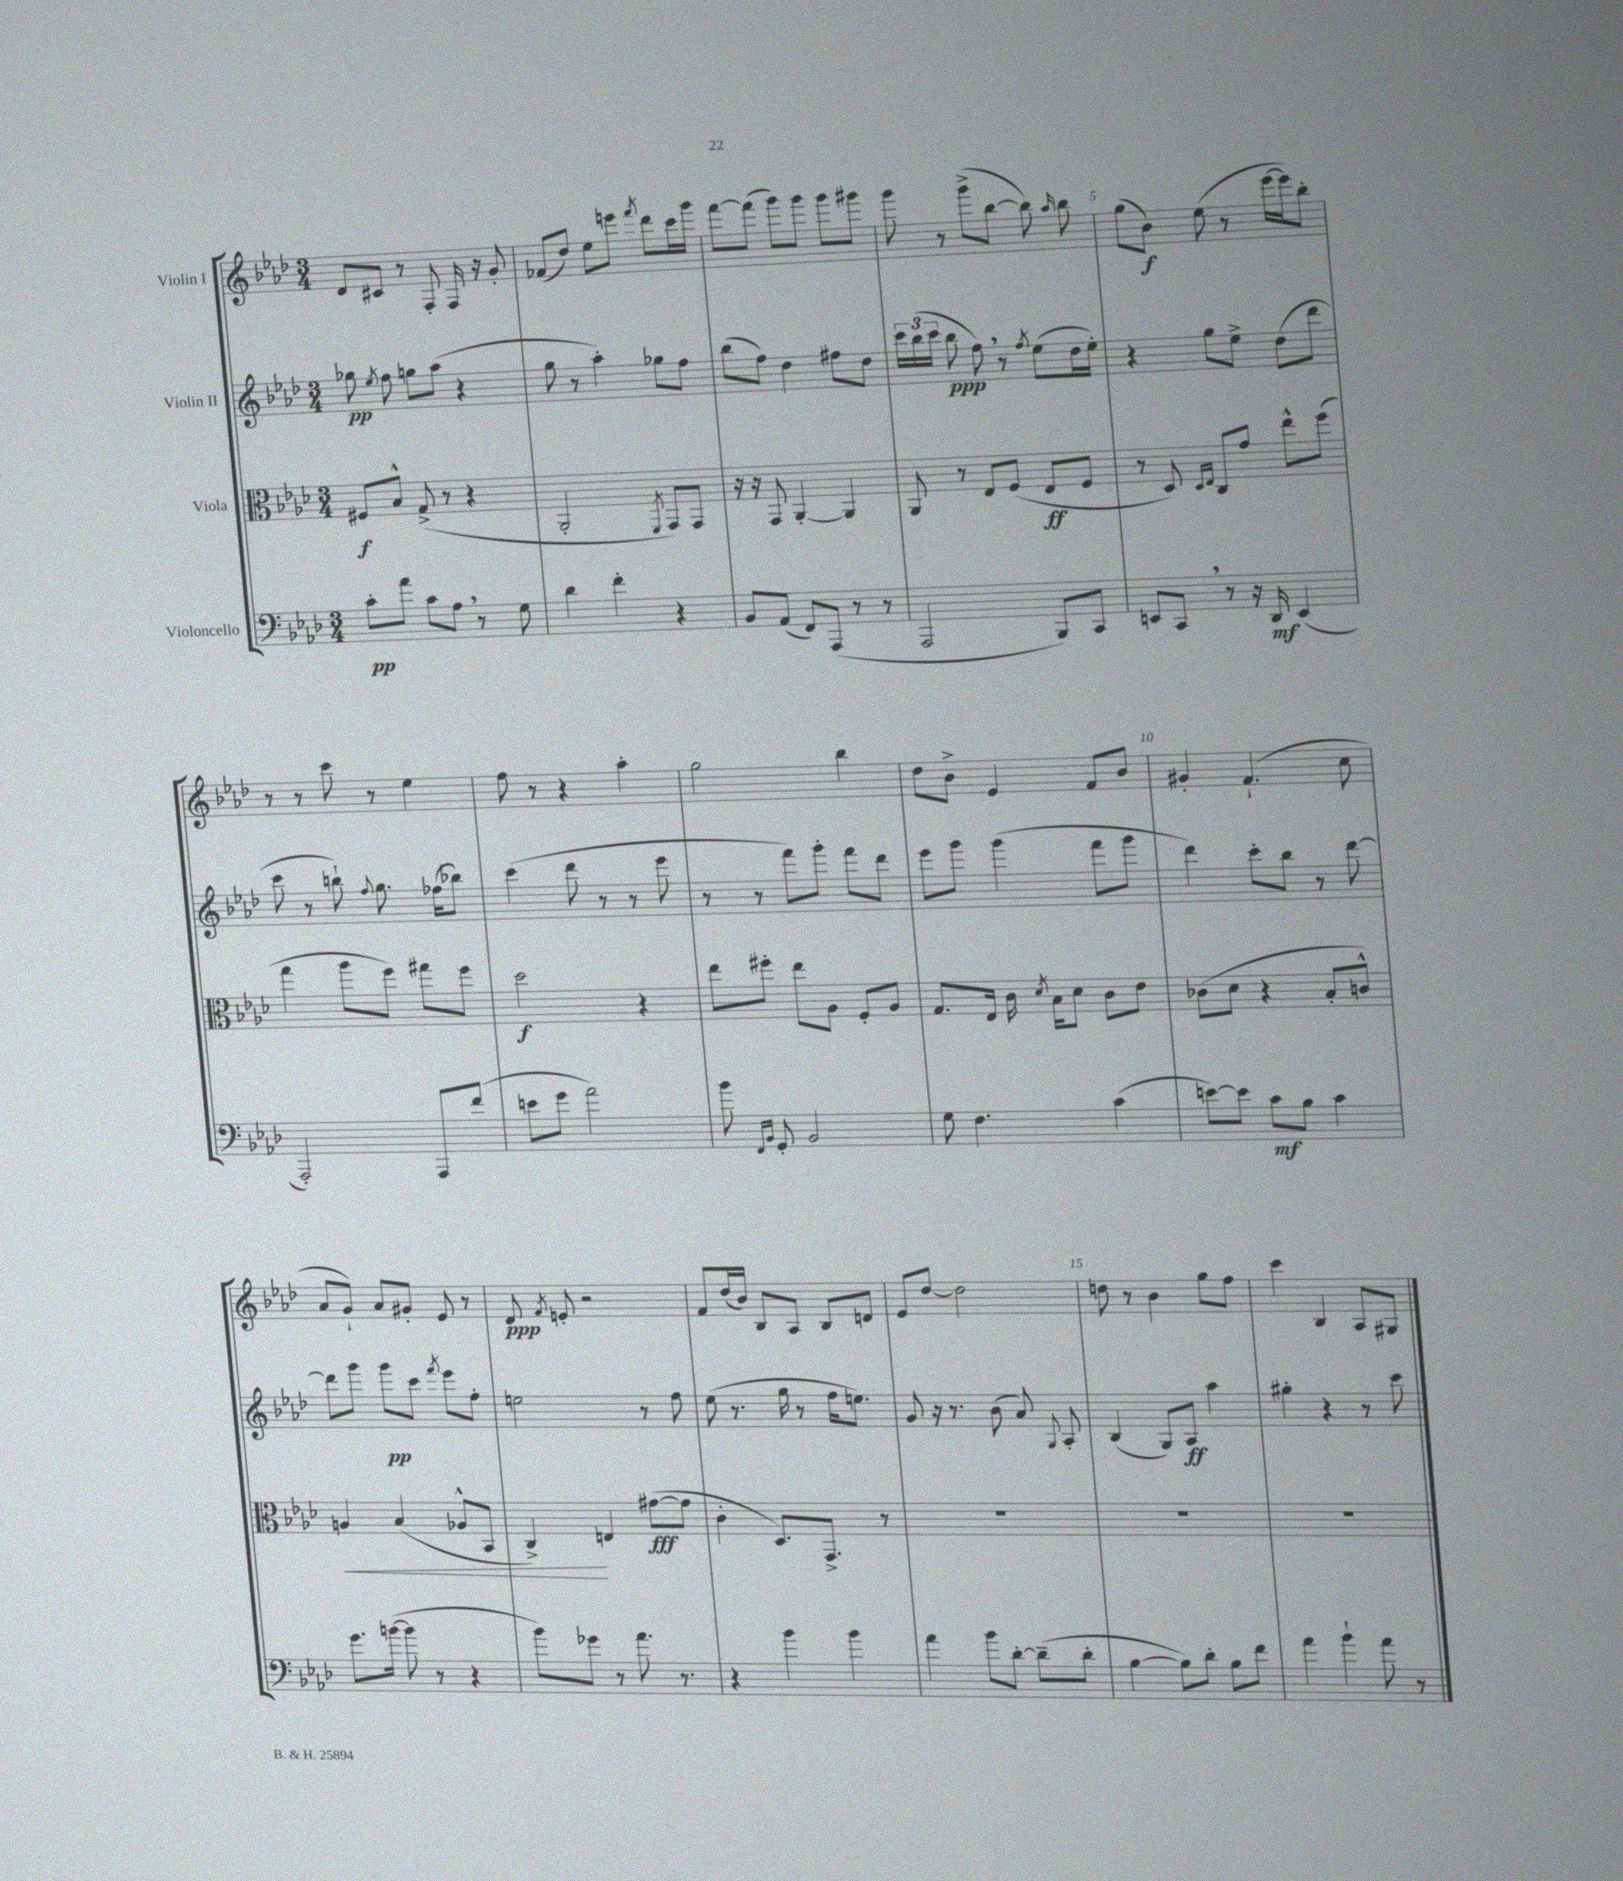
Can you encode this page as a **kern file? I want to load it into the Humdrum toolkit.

**kern	**dynam	**kern	**dynam	**kern	**dynam	**kern	**dynam
*part4	*part4	*part3	*part3	*part2	*part2	*part1	*part1
*staff4	*staff4	*staff3	*staff3	*staff2	*staff2	*staff1	*staff1
*I"Violoncello	*	*I"Viola	*	*I"Violin II	*	*I"Violin I	*
*clefF4	*	*clefC3	*	*clefG2	*	*clefG2	*
*k[b-e-a-d-]	*	*k[b-e-a-d-]	*	*k[b-e-a-d-]	*	*k[b-e-a-d-]	*
*M3/4	*	*M3/4	*	*M3/4	*	*M3/4	*
=1	=1	=1	=1	=1	=1	=1	=1
8c'\L	pp	8F#X/L	f	8gg-X\	pp	8d-/L	.
.	.	.	.	8qee-/	.	.	.
8a-\J	.	8B-^^/J	.	8ff\	.	8c#X/J	.
8c\L	.	(8G^/	.	8ggn\L	.	8r	.
8A-,\J	.	8r	.	(8aa-\J	.	8F'/	.
8r	.	4r	.	4r	.	16F/	.
.	.	.	.	.	.	16r	.
8G\	.	.	.	.	.	8g'/	.
=2	=2	=2	=2	=2	=2	=2	=2
4d-\	.	2AA-'/	.	8gg\	.	(8f-X/L	.
.	.	.	.	8r	.	8dd-/J)	.
4f'\	.	.	.	4aa-'\)	.	8ee-\L	.
.	.	.	.	.	.	8eeen\J	.
.	.	8qFF/	.	.	.	8qfff/	.
4r	.	8GG/L)	.	8gg-X\L	.	8ddd-\L	.
.	.	8GG/J	.	8ff\J	.	16ccc\L	.
.	.	.	.	.	.	16ggg\JJ	.
=3	=3	=3	=3	=3	=3	=3	=3
8BB-/L	.	16r	.	(8bb-\L	.	[8fff\L	.
.	.	16r	.	.	.	.	.
(8AA-/J	.	8GG/	.	8ff\J)	.	(8fff\J]	.
8FF/L)	.	[4AA-'/	.	4dd-\	.	8ggg\L)	.
(8AAA-/J	.	.	.	.	.	8ggg\J	.
8r	.	4AA-/]	.	8ff#X\L	.	8ggg\L	.
8r	.	.	.	8dd-\J	.	8ggg#X\J	.
=4	=4	=4	=4	=4	=4	=4	=4
2AAA-/	.	8AA-/	.	24ccc\LL	.	8ggg\	.
.	.	.	.	(24bb-\	.	.	.
.	.	.	.	24ccc\JJ	.	.	.
.	.	8r	.	8bb-\	ppp	8r	.
.	.	8E-/L	.	8ff,\)	.	(8ggg^\L	.
.	.	(8F/J	.	8r	.	[8bb-\J	.
.	.	.	.	8qff/	.	.	.
8BBB-/L)	.	8E-/L	ff	(8ee-\L	.	8bb-\])	.
.	.	.	.	.	.	16qqaa-/	.
8CC/J	.	8F/J	.	16dd-\L	.	8bb-\	.
.	.	.	.	16ee-'\JJ)	.	.	.
=5	=5	=5	=5	=5	=5	=5	=5
8EEn/L	.	8r	.	4r	.	(8gg\L	.
8CC,/J	.	8D-/)	.	.	.	8b-\J)	f
.	.	16qqD-/LL	.	.	.	.	.
.	.	16qqE-/JJ	.	.	.	.	.
8r	.	8C/L	.	8gg\L	.	(8ee-\	.
16r	.	8g/J	.	8ee-^\J	.	8r	.
16DD-/	mf	.	.	.	.	.	.
(4EE/	.	8ee-^^\L	.	(8dd-\L	.	[16eee-\LL	.
.	.	.	.	.	.	16eee-\J])	.
.	.	(8ff\J	.	8ddd-\J	.	8bb-'\J	.
!!LO:LB:g=z
=6	=6	=6	=6	=6	=6	=6	=6
2AAA-'/)	.	4gg\	.	8ccc\	.	8r	.
.	.	.	.	8r	.	8r	.
.	.	8aa-\L	.	8bbn`\)	.	8ccc\	.
.	.	.	.	8qqff/	.	.	.
.	.	8ff\J)	.	8.gg\	.	8r	.
8AAA-/L	.	8gg#X\L	.	.	.	4ee-\	.
.	.	.	.	(16ff-X\KL	.	.	.
(8f/J	.	8ff\J	.	8bb-X\J)	.	.	.
=7	=7	=7	=7	=7	=7	=7	=7
8en\L	.	2dd-\	f	(4ccc\	.	8ff\	.
8g\J	.	.	.	.	.	8r	.
2a-\)	.	.	.	8ddd-\	.	4r	.
.	.	.	.	8r	.	.	.
.	.	4r	.	8r	.	4aa-'\	.
.	.	.	.	8eee-\	.	.	.
=8	=8	=8	=8	=8	=8	=8	=8
8b-\	.	8ee-\L	.	8r	.	2gg\	.
16qqFF/LL	.	.	.	.	.	.	.
16qqBB-/JJ	.	.	.	.	.	.	.
8GG'/	.	8ff#X'\J	.	8r	.	.	.
2BB-/	.	8ee-\L	.	8fff\L)	.	.	.
.	.	8A-\J	.	8ggg'\J	.	.	.
.	.	8F'/L	.	8fff\L	.	4bb-\	.
.	.	8A-/J	.	8ddd-\J	.	.	.
=9	=9	=9	=9	=9	=9	=9	=9
8G\	.	8.G/L	.	8eee-\L	.	8dd-\L	.
4.F\	.	.	.	8ggg\J	.	8b-^\J	.
.	.	16E-/Jk	.	.	.	.	.
.	.	16c\	.	(4ggg\	.	4e-/	.
.	.	8qd-/	.	.	.	.	.
.	.	16B-\KL	.	.	.	.	.
.	.	8d-\J	.	.	.	.	.
(4c\	.	8c\L	.	8fff\L	.	8f/L	.
.	.	8e-\J	.	8ggg\J	.	8b-/J	.
=10	=10	=10	=10	=10	=10	=10	=10
[8en\L)	.	(8c-X\L	.	4ddd-\)	.	4g#X'/	.
8e\J]	.	8d-\J	.	.	.	.	.
8c\L	mf	4r	.	8ccc'\L	.	(4.f`/	.
8B-\J	.	.	.	8bb-\J	.	.	.
4c\	.	8B-'/L	.	8r	.	.	.
.	.	8cn^^/J)	.	[8ddd-\	.	8cc\	.
!!LO:LB:g=z
=11	=11	=11	=11	=11	=11	=11	=11
!	!	!	!LO:HP:b	!	!	!	!
8.g\L	.	4An/	<	8ddd-\L]	.	8a-/L	.
.	.	.	.	8ggg\J	.	8g`/J)	.
([16bn\Jk	.	.	.	.	.	.	.
8b\]	.	(4B-/	.	8ggg\L	pp	8a-/L	.
8r	.	.	.	8ccc\J	.	8g#X'/J	.
.	.	.	.	8qfff/	.	.	.
4r	.	8A-X^^/L	.	8eee-\L	.	8e-/	.
.	.	8BB-/J	.	8ff'\J	.	8r	.
=12	=12	=12	=12	=12	=12	=12	=12
8b-\L)	.	4C^/)	.	2een\	.	8d-/	ppp
.	.	.	.	.	.	8qf/	.
8g-X\J	.	.	.	.	.	8en'/	.
8r	.	4En/	[	.	.	2r	.
8.a-\	.	.	.	.	.	.	.
.	.	([8g#X\L	fff	8r	.	.	.
8.r	.	.	.	.	.	.	.
.	.	8g#\J]	.	8ff\	.	.	.
=13	=13	=13	=13	=13	=13	=13	=13
4r	.	4c'\	.	(8ee-\	.	8f/L	.
.	.	.	.	8.r	.	(16dd-/L	.
.	.	.	.	.	.	16b-/JJ)	.
4b-\	.	8.D-/L)	.	.	.	8B-/L	.
.	.	.	.	16gg\	.	.	.
.	.	.	.	8r	.	8A-/J	.
.	.	8.GG^/J	.	.	.	.	.
4b-\	.	.	.	16ff\KL	.	8B-/L	.
.	.	.	.	8.een\J)	.	.	.
.	.	8r	.	.	.	8dn/J	.
=14	=14	=14	=14	=14	=14	=14	=14
4a-\	.	2.r	.	8g/	.	8e-/L	.
.	.	.	.	16r	.	[8dd-/J	.
.	.	.	.	8.r	.	.	.
8b-\L	.	.	.	.	.	2dd-\]	.
[8d-'\J	.	.	.	(8b-\	.	.	.
(8d-~\L]	.	.	.	8a-/)	.	.	.
.	.	.	.	8qqG/	.	.	.
8d-'\J	.	.	.	8A-'/	.	.	.
=15	=15	=15	=15	=15	=15	=15	=15
[4B-\	.	2.r	.	(4B-/	.	8ddn\	.
.	.	.	.	.	.	8r	.
8B-\L])	.	.	.	8G/L)	.	4b-\	.
8d-'\J	.	.	.	8A-/J	ff	.	.
8B-\L	.	.	.	4aa-\	.	8gg\L	.
8f\J	.	.	.	.	.	8ff\J	.
=16	=16	=16	=16	=16	=16	=16	=16
4a-\	.	2.r	.	4gg#X'\	.	4ccc\	.
4b-`\	.	.	.	4r	.	4B-/	.
8a-\	.	.	.	8r	.	8A-/L	.
8r	.	.	.	8ccc\	.	8G#X/J	.
==	==	==	==	==	==	==	==
*-	*-	*-	*-	*-	*-	*-	*-
